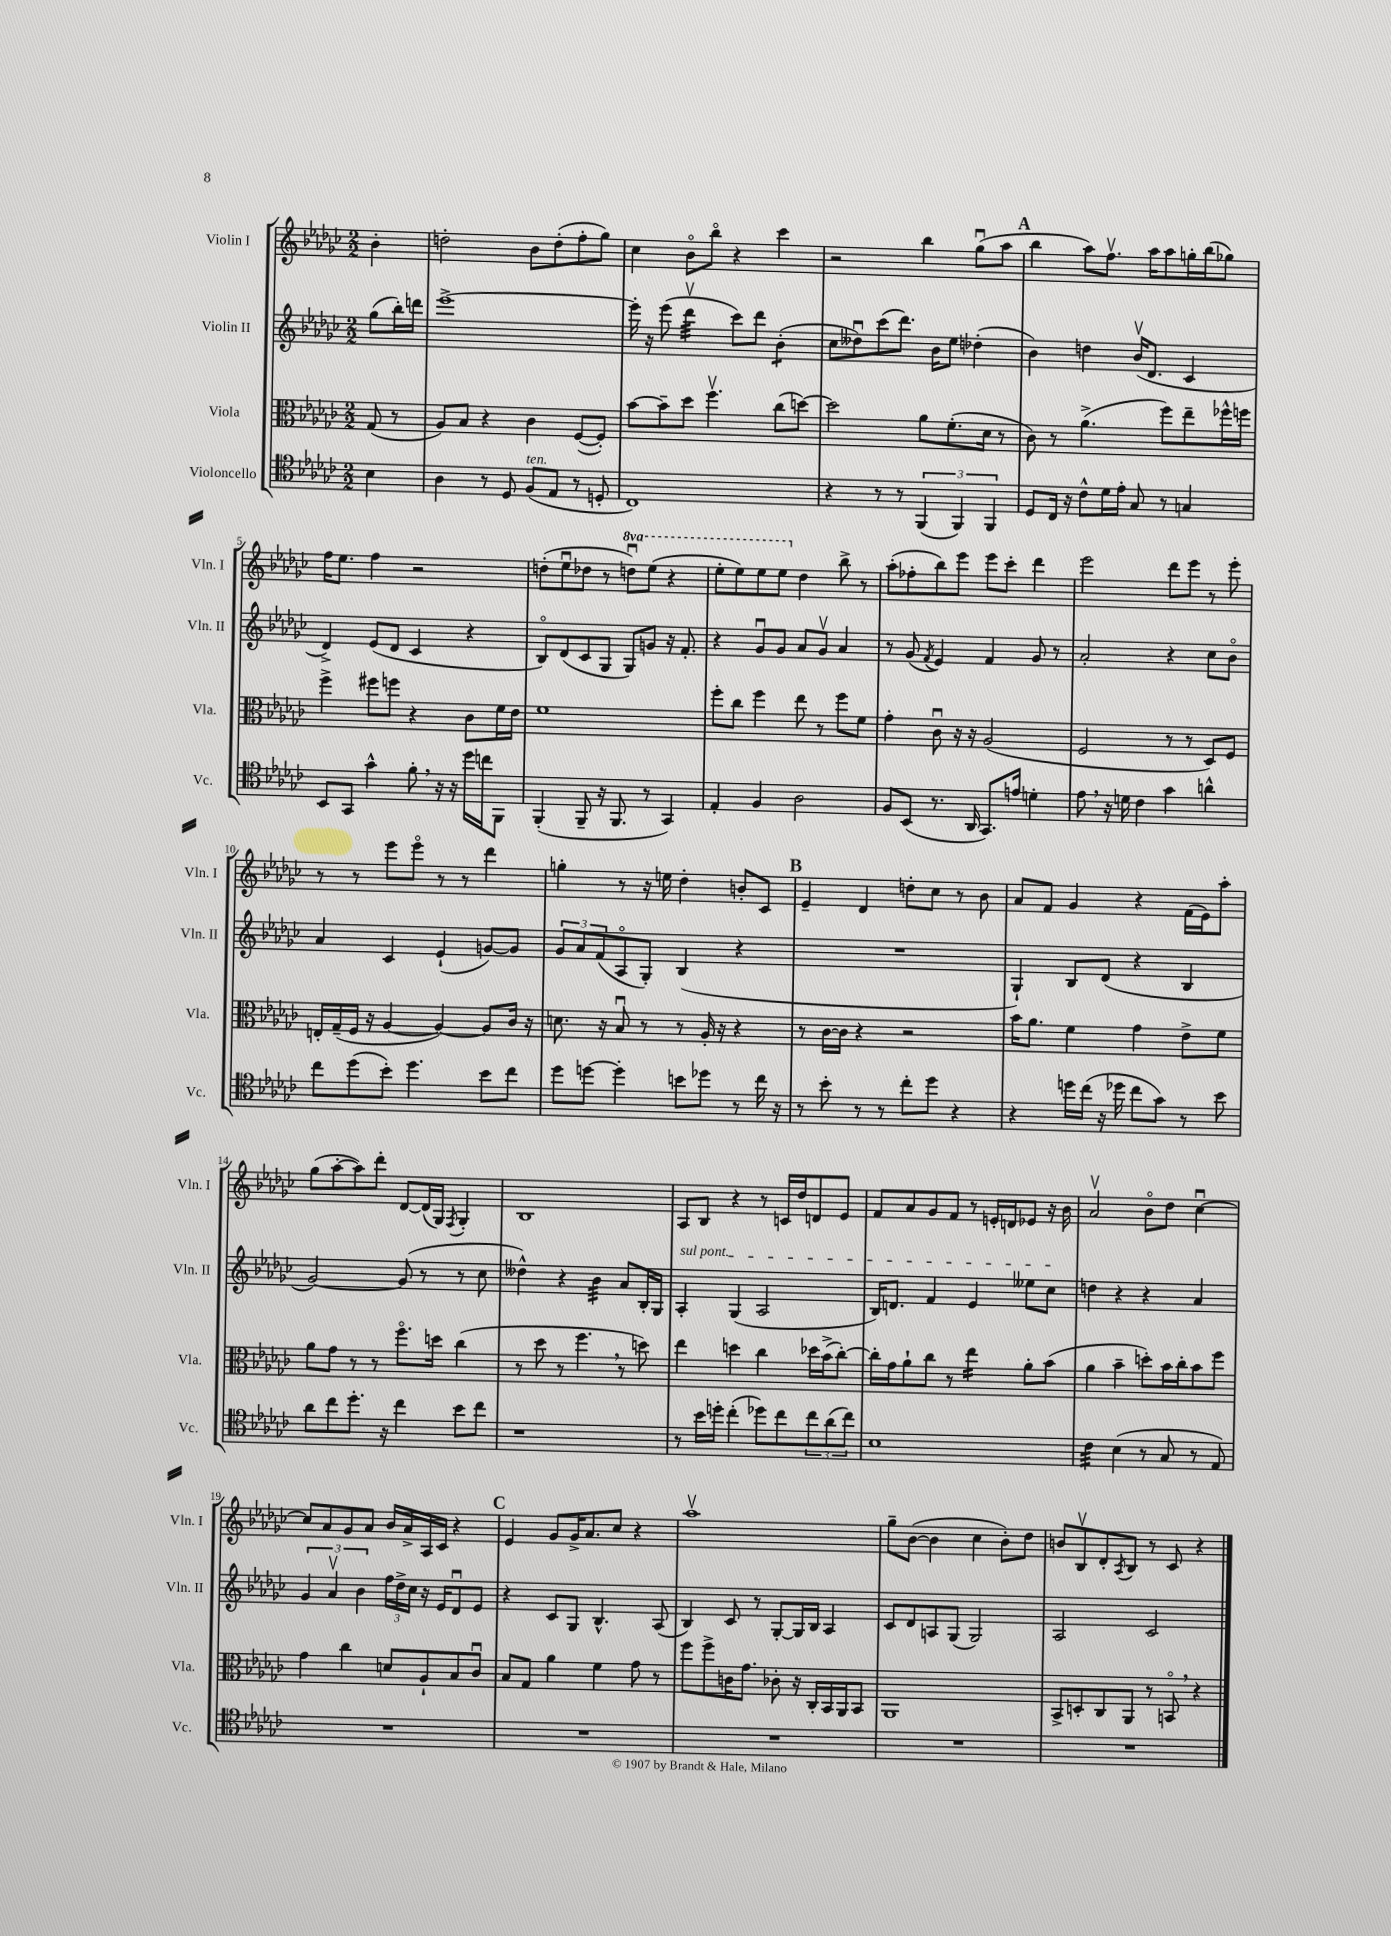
<<
\new StaffGroup <<
\new Staff = "s0" \with { instrumentName = "Violin I" shortInstrumentName = "Vln. I" } {
    \clef treble \key ges \major \numericTimeSignature \time 2/2 \set Staff.ottavationMarkups = #ottavation-simple-ordinals \partial 4
    bes'4-. |
    d''2-. bes'8 d''8-.( f''8-. ges''8) |
    ces''4 bes'8\flageolet bes''8\flageolet r4 ces'''4 |
    r2 bes''4 ges''8\downbow( aes''8 |
    \mark \markup { \bold "A" } bes''4 aes''8) f''8.\upbow aes''16 aes''8 g''16-. bes''16( ges''8) |
    f''16 ees''8. f''4 r2 |
    d''8-.( ees''8\downbow des''8 r8 \ottava #1 d'''8\downbow) ees'''8( r4 |
    ees'''8-. ees'''8) ees'''8 ees'''8 \ottava #0 des''4 bes''8-> r8 |
    aes''8-.( fes''8-. bes''8) ees'''8 ees'''8 ces'''8-. des'''4 |
    ees'''2 des'''8 ees'''8 r8 ees'''8-. |
    r8 r8 ees'''8 ees'''8\flageolet r8 r8 des'''4 |
    g''4-. r8 r16 e''16 des''4-. b'8-. ces'8 |
    \mark \markup { \bold "B" } ees'4-- des'4 d''8-. ces''8 r8 bes'8 |
    aes'8 f'8 ges'4 r4 f'16( ees'16) aes''8-. |
    ges''8( aes''8~-. aes''8) des'''8-. des'8~ des'16( ges16) \acciaccatura { f8 } ges4-. |
    bes1 |
    aes8 bes8 r4 r8 c'16 des''16 d'8 ees'8 |
    f'8 aes'8 ges'8 f'8 r8 e'16-. d'16 ees'8 r16 bes'16 |
    aes'2\upbow bes'8\flageolet des''8 ces''4~\downbow |
    ces''8 aes'8 ges'8 aes'8 bes'16 aes'16-> aes16 ces'16 r4 |
    \mark \markup { \bold "C" } ees'4 ges'8 ges'16-> aes'8. ces''8 r4 |
    aes''1\upbow |
    ges''8-- bes'8~( bes'4 ces''4 bes'8-.) des''8 |
    b'8 bes8\upbow des'8-. \acciaccatura { aes8 } bes8 r8 ces'8 r4 \bar "|." |
}
\new Staff = "s1" \with { instrumentName = "Violin II" shortInstrumentName = "Vln. II" } {
    \clef treble \key ges \major \numericTimeSignature \time 2/2 \partial 4
    ges''8( bes''16-.) d'''16 |
    ees'''1~-> |
    ees'''16-. r16 ees'''8( des'''4:32\upbow ces'''8) des'''8 bes'4:8-.( |
    ces''8 deses''8\downbow) ces'''8( des'''8.) bes'16 ees''8 des''4-.( |
    \mark \markup { \bold "A" } bes'4) d''4 bes'16\upbow( des'8. ces'4 |
    des'4->) ees'8( des'8 ces'4 r4 |
    bes8\flageolet) des'8( ces'8 ges8 ges8) g'8 r16 f'8.-. |
    r4 ges'8\downbow ges'8 aes'8 ges'8\upbow aes'4 |
    r8 ges'8( \acciaccatura { f'8 } ees'4) f'4 ges'8 r8 |
    aes'2-. r4 ces''8 bes'8\flageolet |
    aes'4 ces'4 ees'4-!( g'8~) g'8 |
    \tuplet 3/2 { ges'8 aes'8 f'8( } aes8\flageolet ges8-.) bes4( r4 |
    \mark \markup { \bold "B" } R1 |
    ges4-!) bes8 des'8( r4 bes4 |
    ges'2~) ges'8( r8 r8 ces''8 |
    deses''4-^) r4 bes'4:32 aes'8 bes16-. ges16 |
    \once \override TextSpanner.bound-details.left.text = \markup { \italic "sul pont." } aes4-.\startTextSpan ges4( aes2 |
    bes16) d'8. f'4 ees'4 eeses''8 ces''8\stopTextSpan |
    d''4 r4 r4 aes'4 |
    \tuplet 3/2 { ges'4 aes'4\upbow bes'4 } \tuplet 3/2 { f''16 des''16-> ces''16 } r16 ees'16 des'8\downbow ees'8 |
    \mark \markup { \bold "C" } r4 ces'8 ges8 bes4.-^ aes8( |
    bes4) ces'8 r8 ges8~-. ges16 bes16 aes4 |
    ces'8 des'8 a8 ges8( ges2) |
    aes2 ces'2 \bar "|." |
}
\new Staff = "s2" \with { instrumentName = "Viola" shortInstrumentName = "Vla." } {
    \clef alto \key ges \major \numericTimeSignature \time 2/2 \partial 4
    ges8( r8 |
    aes8) bes8 r4 ces'4 f8~( f8-.) |
    bes'8~ bes'8-- des''8 f''4.\upbow ces''8( d''8~) |
    d''2 aes'8 f'8.-.( des'16 r8 |
    \mark \markup { \bold "A" } ces'8) r8 aes'4.->( f''8) ees''8-- fes''16-^ f''16 |
    f''4-> fis''8 f''8 r4 ces'8 f'16 ees'16 |
    f'1 |
    f''8-. ces''8 f''4 ees''8 r8 f''8 f'8 |
    ges'4-. ces'8\downbow r16 r16 aes2( |
    f2 r8 r8 des8) f8 |
    e16-. ges16--( f16 r16 aes4~ aes4~) aes8 ces'16 r16 |
    d'8. r16 bes8\downbow r8 r8 aes16-. r16 r4 |
    \mark \markup { \bold "B" } r8 ces'16~ ces'16 r4 r2 |
    bes'16 aes'8. f'4 ges'4 ees'8-> f'8 |
    aes'8 ges'8 r8 r8 f''8.\flageolet d''16 ces''4( |
    r8 des''8 r8 f''4. \breathe r8 d''8) |
    ees''4 d''4 ces''4 des''16 bes'16->( ces''8~-.) |
    ces''16-. ges'16 aes'8-! ces''8 r8 ees''4:16 aes'8-. bes'8( |
    aes'4 bes'4-- d''8-.) bes'16 ces''16-. bes'8 f''8 |
    ges'4 ces''4 d'8 aes8-! bes8 ces'8\downbow |
    \mark \markup { \bold "C" } bes8 ges8 aes'4 f'4 ges'8 r8 |
    f''8 f''8-> c'16 ges'8. ces'8-. r16 ces16-. bes,16 aes,16 bes,8 |
    aes,1 |
    bes,8-> d8-. ces8 aes,8 r8 b,8\flageolet \breathe r4 \bar "|." |
}
\new Staff = "s3" \with { instrumentName = "Violoncello" shortInstrumentName = "Vc." } {
    \clef tenor \key ges \major \numericTimeSignature \time 2/2 \partial 4
    bes4 |
    aes4 r8 des8 f8^\markup { \italic "ten." }( ees8 r8 d8-. |
    ces1) |
    r4 r8 r8 \tuplet 3/2 { f,4( f,4) f,4 } |
    \mark \markup { \bold "A" } des8 ces16 r16 ces'8-^ des'16 ees'16-. ges8 r8 g4 |
    bes,8 ges,8 ges'4-^ f'8-. \breathe r16 r16 des''16 c''16 f,8 |
    f,4-.( f,8-- r16 f,8. r8 ges,4) |
    ees4-. f4 aes2 |
    f8 bes,8( r8. aes,16 ges,8.) e'16 d'4-. |
    ees'8 \breathe r16 d'16 ces'4 ges'4 a'4-^ |
    ces''8 des''8( bes'8-.) des''4. bes'8 ces''8 |
    des''8 d''8~ d''4-. b'8 des''8 r8 ces''16 r16 |
    \mark \markup { \bold "B" } r8 bes'8-. r8 r8 ces''8-. des''8 r4 |
    r4 d''16 ces''16( r16 des''16 ces''8 ges'8) r8 bes'8 |
    aes'8 ces''8 des''8.-. r16 ces''4 bes'8 ces''8 |
    r1 |
    r8 bes'16 d''16-. ces''4-.( des''8) ces''8 \tuplet 3/2 { ces''8 aes'8( ces''8) } |
    bes1 |
    ces'4:32 bes4( r8 ges8 r8 ees8) |
    R1 |
    \mark \markup { \bold "C" } R1 |
    R1 |
    R1 |
    R1 \bar "|." |
}
>>
>>
